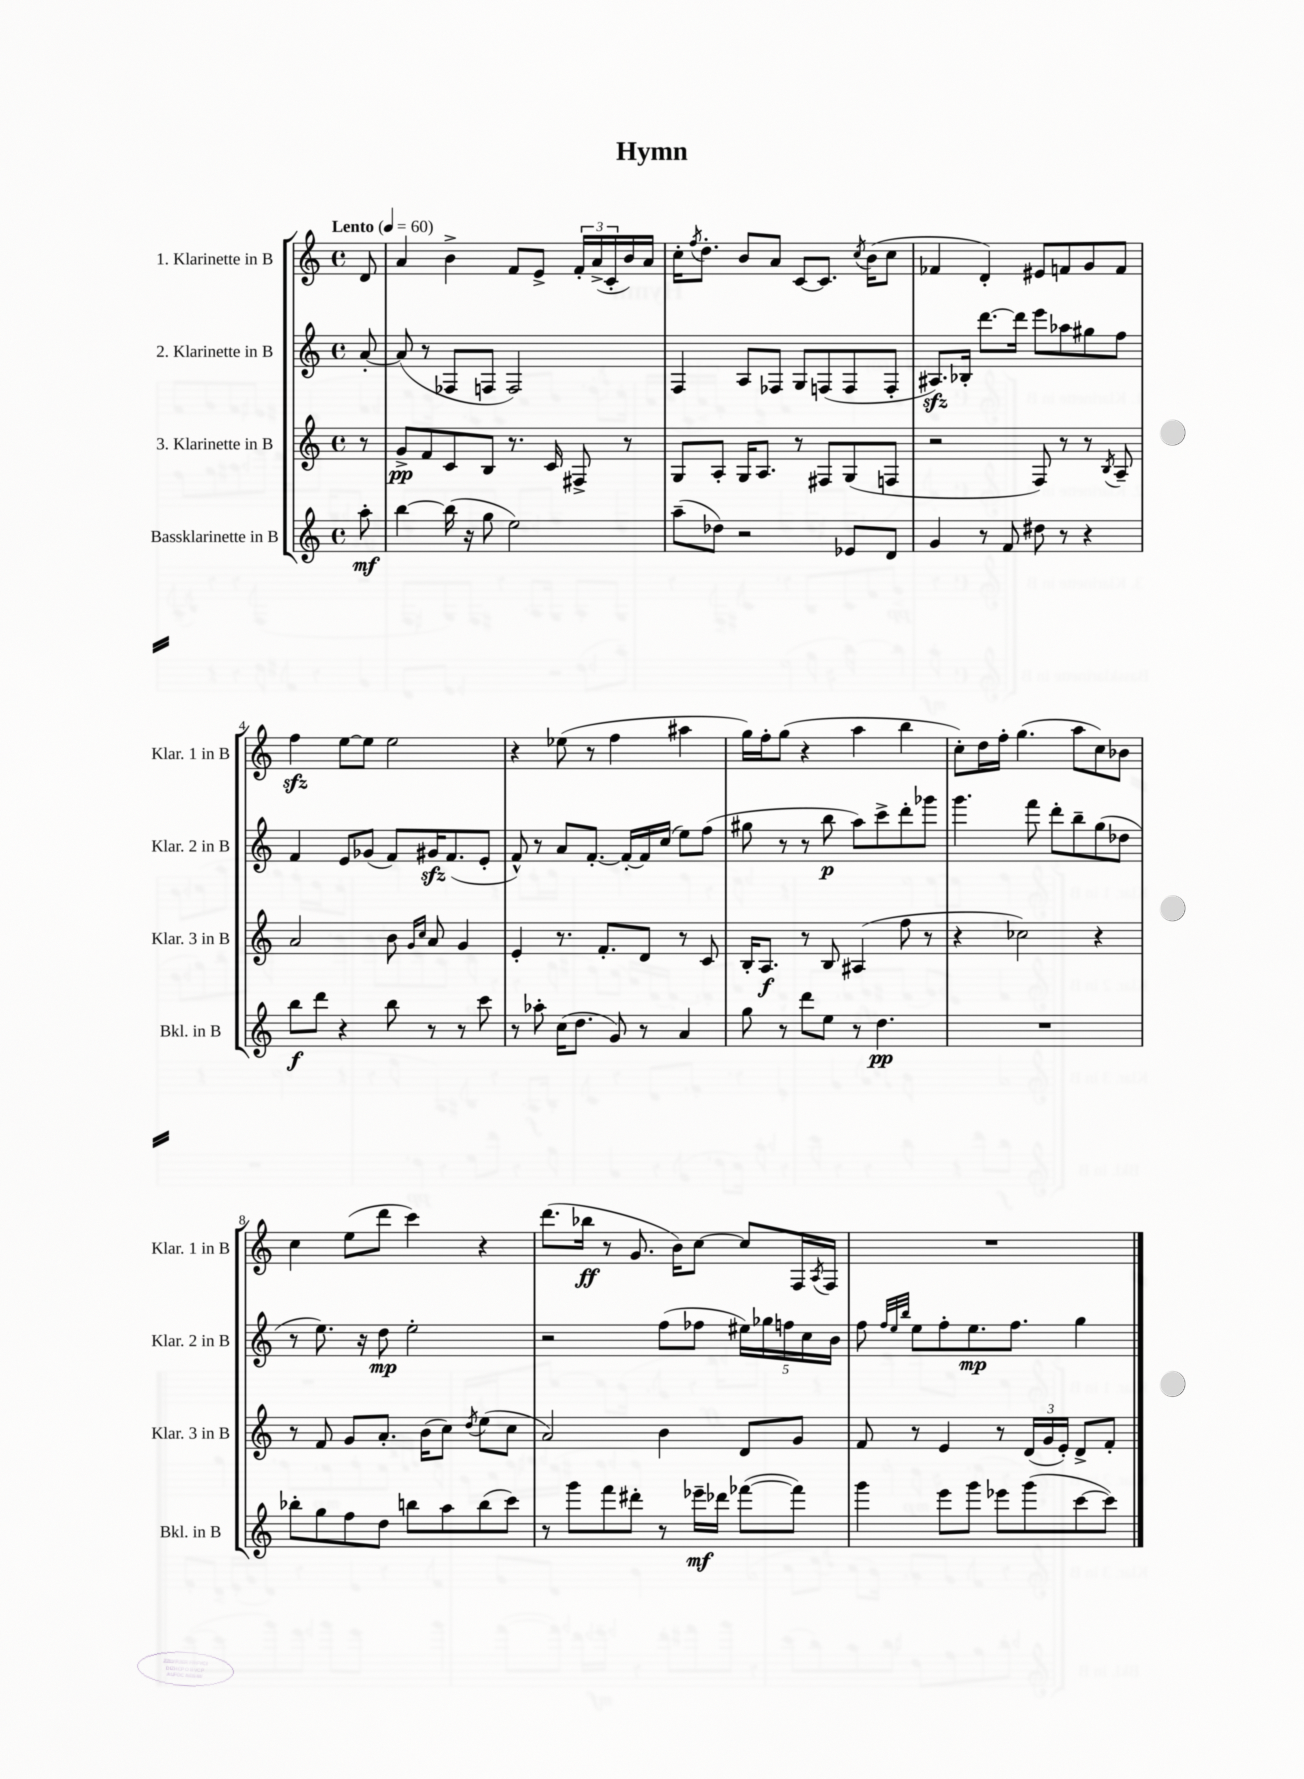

**kern	**dynam	**kern	**dynam	**kern	**dynam	**kern	**dynam
*part4	*part4	*part3	*part3	*part2	*part2	*part1	*part1
*staff4	*staff4	*staff3	*staff3	*staff2	*staff2	*staff1	*staff1
*I"Bassklarinette in B	*	*I"3. Klarinette in B	*	*I"2. Klarinette in B	*	*I"1. Klarinette in B	*
*I'Bkl. in B	*	*I'Klar. 3 in B	*	*I'Klar. 2 in B	*	*I'Klar. 1 in B	*
*clefG2	*	*clefG2	*	*clefG2	*	*clefG2	*
*k[]	*	*k[]	*	*k[]	*	*k[]	*
*M4/4	*	*M4/4	*	*M4/4	*	*M4/4	*
*met(c)	*	*met(c)	*	*met(c)	*	*met(c)	*
*MM60	*	*MM60	*	*MM60	*	*MM60	*
=	=	=	=	=	=	=	=
!	!	!	!	!	!	!LO:TX:a:B:t=Lento	!
8aa'\	mf	8r	.	[8a'/	.	8d/	.
=1	=1	=1	=1	=1	=1	=1	=1
[4bb\	.	8g^/L	pp	(8a/]	.	4a/	.
.	.	8f/	.	8r	.	.	.
(16bb\]	.	8c/	.	8F-X/L	.	4b^\	.
16r	.	.	.	.	.	.	.
8gg\	.	8B/J	.	8Fn/J	.	.	.
2ee\)	.	8.r	.	2F/)	.	8f/L	.
.	.	.	.	.	.	8e^/J	.
.	.	16c/	.	.	.	.	.
.	.	8F#X^/	.	.	.	24f'/LL	.
.	.	.	.	.	.	(24a^/	.
.	.	.	.	.	.	24c'/	.
.	.	8r	.	.	.	16b/)	.
.	.	.	.	.	.	16a/JJ	.
=2	=2	=2	=2	=2	=2	=2	=2
(8aa~\L	.	8G/L	.	4F/	.	16cc'\KL	.
.	.	.	.	.	.	8qff/	.
.	.	.	.	.	.	8.dd'\J	.
8dd-X\J)	.	8A'/J	.	.	.	.	.
2r	.	16G/KL	.	8A/L	.	8b/L	.
.	.	8.A/J	.	.	.	.	.
.	.	.	.	8F-X/J	.	8a/J	.
.	.	8r	.	8G/L	.	[8c/L	.
.	.	8F#X/L	.	(8Fn/	.	8.c/J]	.
8e-X/L	.	(8G/	.	8F/	.	.	.
.	.	.	.	.	.	8qcc/	.
.	.	.	.	.	.	(16b\KL	.
8d/J	.	8Fn/J	.	8F'/J	.	8cc\J	.
=3	=3	=3	=3	=3	=3	=3	=3
4g/	.	2r	.	8.A#Xzz/L)	.	4f-X/	.
.	.	.	.	16B-X'/Jk	.	.	.
8r	.	.	.	[8.ddd\L	.	4d'/)	.
8f/	.	.	.	.	.	.	.
.	.	.	.	16ddd\Jk]	.	.	.
8dd#X\	.	8F/)	.	8eee\L	.	8e#X/L	.
8r	.	8r	.	8aa-X\	.	8fn/	.
4r	.	8r	.	8gg#X\	.	8g/	.
.	.	8qB/	.	.	.	.	.
.	.	8A~/	.	8ff\J	.	8f/J	.
!!LO:LB:g=z
=4	=4	=4	=4	=4	=4	=4	=4
8bb\L	f	2a/	.	4f/	.	4ffzz\	.
8ddd\J	.	.	.	.	.	.	.
4r	.	.	.	8e/L	.	[8ee\L	.
.	.	.	.	(8g-X/J	.	8ee\J]	.
8bb\	.	8b\	.	8f/L)	.	2ee\	.
.	.	16qqg/LL	.	.	.	.	.
.	.	16qqcc/JJ	.	.	.	.	.
8r	.	8a/	.	16g#Xzz/K	.	.	.
.	.	.	.	(8.f/	.	.	.
8r	.	4g/	.	.	.	.	.
8ccc\	.	.	.	8e'/J	.	.	.
=5	=5	=5	=5	=5	=5	=5	=5
8r	.	4e'/	.	8f^^/)	.	4r	.
8aa-X'\	.	.	.	8r	.	.	.
(16cc\KL	.	8.r	.	8a/L	.	(8ee-X\	.
8.dd\J	.	.	.	.	.	.	.
.	.	.	.	[8.f'/J	.	8r	.
.	.	8.f'/L	.	.	.	.	.
8g/)	.	.	.	.	.	4ff\	.
.	.	.	.	16f'/LL_	.	.	.
8r	.	8d/J	.	16f/]	.	.	.
.	.	.	.	(16cc/JJ	.	.	.
4a/	.	8r	.	8ee\L)	.	4aa#X\	.
.	.	8c/	.	(8ff\J	.	.	.
=6	=6	=6	=6	=6	=6	=6	=6
8gg\	.	16B'/KL	.	8gg#X\	.	16gg\LL)	.
.	.	8.A/J	f	.	.	16ff'\J	.
8r	.	.	.	8r	.	(8gg\J	.
8ddd\L	.	8r	.	8r	.	4r	.
8ee\J	.	8B/	.	8bb\	p	.	.
8r	.	(4A#X/	.	8aa\L)	.	4aa\	.
4.dd\	pp	.	.	8ccc^\	.	.	.
.	.	8ff\	.	8ddd'\	.	4bb\	.
.	.	8r	.	8ggg-X\J	.	.	.
=7	=7	=7	=7	=7	=7	=7	=7
1r	.	4r	.	4.ggg\	.	8cc'\L)	.
.	.	.	.	.	.	16dd\L	.
.	.	.	.	.	.	16ff'\JJ	.
.	.	2cc-X\)	.	.	.	(4.gg\	.
.	.	.	.	8fff\	.	.	.
.	.	.	.	8ddd'\L	.	.	.
.	.	.	.	8bb~\	.	8aa\L	.
.	.	4r	.	(8gg\	.	8cc\)	.
.	.	.	.	8dd-X\J	.	8b-X\J	.
!!LO:LB:g=z
=8	=8	=8	=8	=8	=8	=8	=8
8bb-X'\L	.	8r	.	8r	.	4cc\	.
8gg\	.	8f/	.	8.ee\)	.	.	.
8ff\	.	8g/L	.	.	.	(8ee\L	.
.	.	.	.	16r	.	.	.
8dd\J	.	8.a'/J	.	8dd\	mp	8ddd\J	.
8bbn\L	.	.	.	2ee'\	.	4ccc\)	.
.	.	(16b\KL	.	.	.	.	.
8aa\	.	8cc\J)	.	.	.	.	.
.	.	8qdd/	.	.	.	.	.
(8bb\	.	(8ee\L	.	.	.	4r	.
8ccc\J)	.	8cc\J	.	.	.	.	.
=9	=9	=9	=9	=9	=9	=9	=9
8r	.	2a/)	.	2r	.	(8.ddd\L	.
8ggg\L	.	.	.	.	.	.	.
.	.	.	.	.	.	16bb-X\Jk	ff
8fff\	.	.	.	.	.	8r	.
8ddd#X'\J	.	.	.	.	.	8.g/	.
8r	.	4b\	.	(8ff\L	.	.	.
.	.	.	.	.	.	16b\KL)	.
16eee-X~\LL	mf	.	.	8ff-X\J	.	[8cc\J	.
16ddd-X\JJ	.	.	.	.	.	.	.
([8fff-X\L	.	8d/L	.	20ee#X\LL)	.	8cc/L]	.
.	.	.	.	20gg-X\	.	.	.
.	.	.	.	20ffn\	.	.	.
8fff-\J])	.	8g/J	.	.	.	16F/L	.
.	.	.	.	20cc\	.	.	.
.	.	.	.	.	.	8qA/	.
.	.	.	.	.	.	16F/JJ	.
.	.	.	.	20b\JJ	.	.	.
=10	=10	=10	=10	=10	=10	=10	=10
4ggg\	.	8f/	.	8ff\	.	1r	.
.	.	.	.	32qqff/LLL	.	.	.
.	.	.	.	32qqee/	.	.	.
.	.	.	.	32qqbb/JJJ	.	.	.
.	.	8r	.	8ee\L	.	.	.
8eee\L	.	4e/	.	8ff'\	.	.	.
8ggg\J	.	.	.	8.ee\	mp	.	.
8eee-X\L	.	8r	.	.	.	.	.
.	.	.	.	8.ff\J	.	.	.
(8ggg\	.	(24d/LL	.	.	.	.	.
.	.	24g/	.	.	.	.	.
.	.	24e'/JJ)	.	.	.	.	.
[8ccc\	.	8d^/L	.	4gg\	.	.	.
8ccc\J])	.	8f'/J	.	.	.	.	.
==	==	==	==	==	==	==	==
*-	*-	*-	*-	*-	*-	*-	*-
